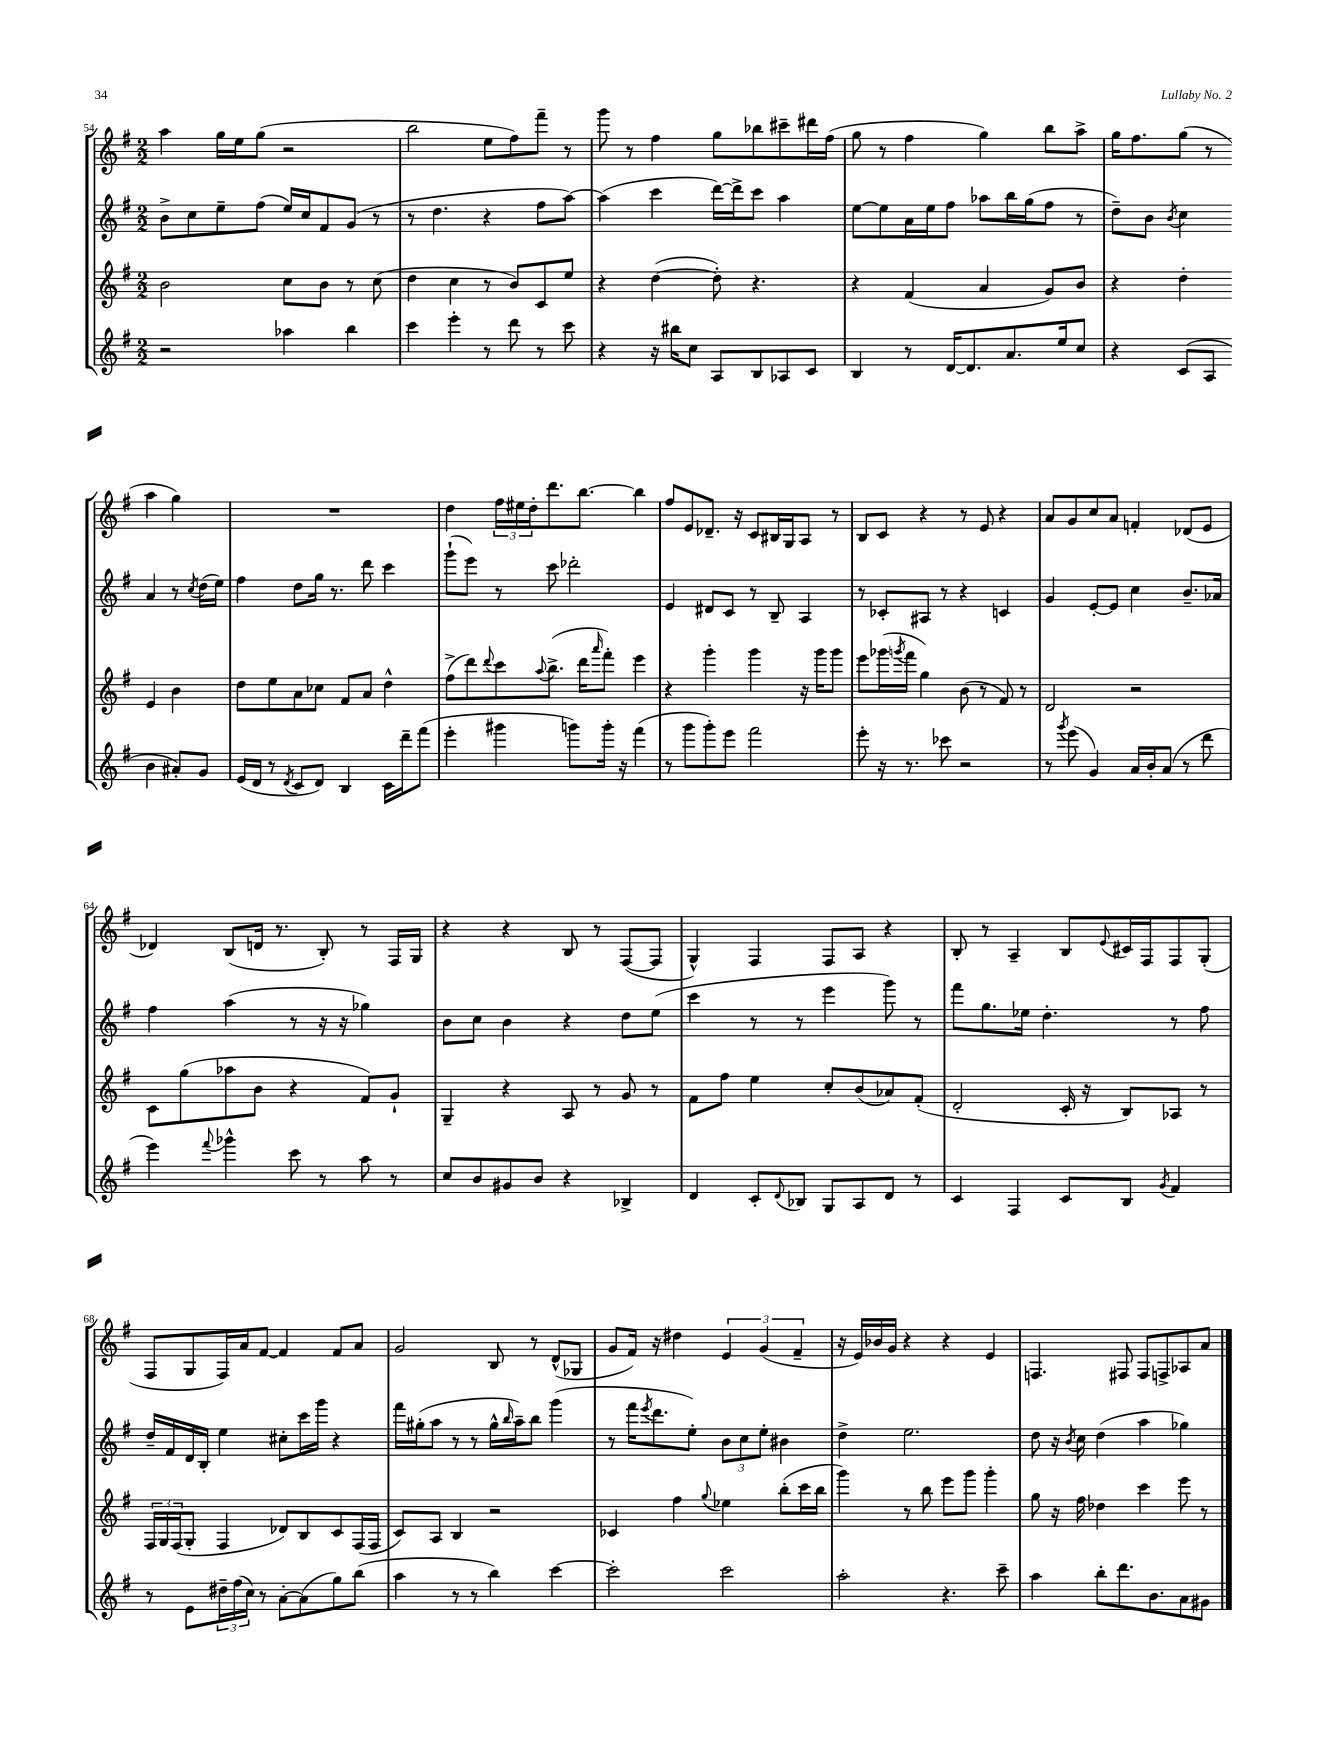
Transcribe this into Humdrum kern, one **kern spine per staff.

**kern	**kern	**kern	**kern
*staff4	*staff3	*staff2	*staff1
*clefG2	*clefG2	*clefG2	*clefG2
*k[f#]	*k[f#]	*k[f#]	*k[f#]
*M2/2	*M2/2	*M2/2	*M2/2
2r	2b\	8b^\L	4aa\
.	.	8cc\	.
.	.	8ee~\	16gg\LL
.	.	.	16ee\J
.	.	(8ff#\J	(8gg\J
4aa-\	8cc\L	16ee/LL)	2r
.	.	16cc/J	.
.	8b\J	8f#/	.
4bb\	8r	(8g/J	.
.	(8cc\	8r	.
=	=	=	=
4ccc\	4dd\	8r	2bb\
.	.	4.dd\	.
4eee'\	4cc\	.	.
8r	8r	4r	8ee\L
8ddd\	8b/L)	.	8ff#\)
8r	8c/	8ff#\L	8fff#~\J
8ccc\	8ee/J	[8aa\J)	8r
=	=	=	=
4r	4r	(4aa\]	8ggg\
.	.	.	8r
16r	([4dd\	4ccc\	4ff#\
16bb#\LK	.	.	.
8cc\J	.	.	.
8A/L	8dd'\])	[16ddd\LL)	8gg\L
.	.	16ddd^\]J	.
8B/	4.r	8ccc\J	8bb-\
8A-/	.	4aa\	8ccc#~\
8c/J	.	.	16ddd#\L
.	.	.	(16ff#\JJ
=	=	=	=
4B/	4r	[8ee\L	8gg\
.	.	8ee\]	8r
8r	(4f#/	16a\L	4ff#\
.	.	16ee\J	.
[16d/LK	.	8ff#\J	.
8.d/]	.	.	.
.	4a/	8aa-\L	4gg\)
8.a/	.	16bb\L	.
.	.	(16gg\J	.
.	8g/L)	8ff#\J	8bb\L
16ee/k	.	.	.
8cc/J	8b/J	8r	8aa^\J
=	=	=	=
4r	4r	8dd~\L)	16gg\LK
.	.	.	8.ff#\
.	.	8b\J	.
.	.	8qb/	.
(8c/L	4dd'\	4cc\	(8gg\J
8A/J	.	.	8r
4b\	4e/	4a/	4aa\
8a#'/L)	4b\	8r	4gg\)
.	.	8qcc/	.
8g/J	.	(16dd\LL	.
.	.	16ee\JJ)	.
=	=	=	=
(16e/LL	8dd\L	4ff#\	1r
16d/JJ	.	.	.
8r	8ee\	.	.
8qd/	.	.	.
8c/L	8a\	8dd\L	.
8d/J)	8cc-\J	16gg\Jk	.
.	.	8.r	.
4B/	8f#/L	.	.
.	8a/J	8ddd\	.
16c\LL	4dd^^\	4ccc\	.
16ddd~\J	.	.	.
(8fff#\J	.	.	.
=	=	=	=
4eee'\	(8ff#^\L	(8ggg`\L	4dd\
.	8ddd\)	8eee\J)	.
.	8qqddd/	.	.
4ggg#\	8ccc\	8r	24ff#\LL
.	.	.	24ee#\
.	.	.	24dd'\J
.	8qqaa/	.	.
.	(8.bb^\J	8ccc\	8.ddd\
8ggg\L)	.	2ddd-'\	.
.	16ddd\LK	.	[8.bb\J
.	16qqaaa/	.	.
16ggg'\Jk	8fff#'\J)	.	.
16r	.	.	.
(4fff#\	4eee\	.	4bb\]
=	=	=	=
8r	4r	4e/	8ff#/L
8ggg\L	.	.	8e/
8ggg'\)	4ggg'\	8d#/L	8.d-~/J
8eee\J	.	8c/J	.
.	.	.	16r
2fff#\	4ggg\	8r	8c/L
.	.	8B~/	16B#/L
.	.	.	16G/J
.	16r	4A/	8A/J
.	16ggg\LK	.	.
.	8ggg\J	.	8r
=	=	=	=
8eee'\	8eee\L	8r	8B/L
16r	(16ggg-\L	8c-'/L	8c/J
.	8qggg/	.	.
8.r	16fff#\JJ	.	.
.	4gg\)	8A#/J	4r
8ccc-\	.	8r	.
2r	(8b\	4r	8r
.	8r	.	8e/
.	8f#/)	4c/	4r
.	8r	.	.
=	=	=	=
8r	2d/	4g/	8a/L
8qggg/	.	.	.
(8eee\	.	.	8g/
4g/)	.	[8e'/L	8cc/
.	.	8e/]J	8a/J
16a/LL	2r	4cc\	4f'/
16b'/J	.	.	.
(8a/J	.	.	.
8r	.	8.b~/L	(8d-/L
8ddd\	.	.	8e/J
.	.	16a-/Jk	.
=	=	=	=
4eee\)	8c\L	4ff#\	4d-/)
.	(8gg\	.	.
8qqfff#/	.	.	.
4ggg-^^\	8aa-\	(4aa\	(8B/L
.	8b\J	.	16d/Jk
.	.	.	8.r
8ccc\	4r	8r	.
8r	.	16r	8B'/)
.	.	16r	.
8aa\	8f#/L)	4gg-\)	8r
8r	8g`/J	.	16F#/LL
.	.	.	16G/JJ
=	=	=	=
8cc/L	4G~/	8b\L	4r
8b/	.	8cc\J	.
8g#/	4r	4b\	4r
8b/J	.	.	.
4r	8A/	4r	8B/
.	8r	.	8r
4B-^/	8g/	8dd\L	([8F#/L
.	8r	(8ee\J	8F#/]J
=	=	=	=
4d/	8f#\L	4ccc\	4G^^/)
.	8ff#\J	.	.
8c'/L	4ee\	8r	4F#/
8qqd/	.	.	.
8B-/J	.	8r	.
8G/L	8cc'/L	4eee\	8F#/L
8A/	(8b/	.	8A/J
8d/J	8a-/)	8ggg\)	4r
8r	(8f#'/J	8r	.
=	=	=	=
4c/	2d'/	8fff#\L	8B'/
.	.	8.gg\	8r
4F#/	.	.	4A~/
.	.	16ee-\Jk	.
.	.	4.dd'\	.
8c/L	16c'/	.	8B/L
.	16r	.	.
.	.	.	8qqe/
8B/J	8B/L)	.	16c#/L
.	.	.	16F#/J
8qg/	.	.	.
4f#/	8A-/J	8r	8F#/
.	8r	8ff#\	(8G'/J
=	=	=	=
8r	24F#/LL	16dd~/LL	8F#/L
.	24G/	.	.
.	.	16f#/	.
.	(24F#/J	.	.
8e\L	8G'/J	16d/	8G/
.	.	16B'/JJ	.
24dd#~\L	4F#/	4ee\	16F#/L)
(24ff#\	.	.	.
.	.	.	16a/J
24cc\JJ)	.	.	.
8r	.	.	[8f#/J
[8a'\L	8d-/L)	8cc#'\L	4f#/]
(8a\]	8B/	16ccc\L	.
.	.	16ggg\JJ	.
8gg\)	8c/	4r	8f#/L
(8bb\J	(16F#/L	.	8a/J
.	16F#/JJ	.	.
=	=	=	=
4aa\	8c/L)	16fff#\LL	2g/
.	.	(16gg#'\J	.
.	8A/J	8aa\J	.
8r	4B/	8r	.
8r	.	8r	.
4bb\)	2r	16gg#^^\LL	8B/
.	.	16qqbb/	.
.	.	16aa~\J)	.
.	.	8bb\J	8r
[4ccc\	.	(4ggg\	(8d^^/L
.	.	.	8G-/J
=	=	=	=
2ccc'\]	4c-/	8r	8g/L
.	.	16fff#\LK	16f#/Jk)
.	.	8qeee/	.
.	.	8.ddd\	16r
.	4ff#\	.	4dd#\
.	.	8ee'\J)	.
.	8qqgg/	.	.
2ccc\	4ee-\	12b\L	6e/
.	.	12cc\	.
.	.	12ee'\J	(6g/
.	(8bb'\L	4b#\	.
.	.	.	6f#~/
.	16ccc\L	.	.
.	16bb\JJ	.	.
=	=	=	=
2aa'\	4ggg\)	4dd^\	16r
.	.	.	16e/LL)
.	.	.	16b-/
.	.	.	16g/JJ
.	8r	2.ee\	4r
.	8bb\	.	.
4.r	8eee\L	.	4r
.	8ggg\J	.	.
.	4ggg'\	.	4e/
8ccc~\	.	.	.
=	=	=	=
4aa\	8gg\	8dd\	4.F/
.	16r	16r	.
.	.	8qb/	.
.	16ff#\	16cc\	.
8bb'\L	4dd-\	(4dd\	.
8.ddd\	.	.	8F#/
.	4ccc\	4aa\	8F#/L
8.b\	.	.	.
.	.	.	8F^/
8a\	8eee\	4gg-\)	8A-/
8g#\J	8r	.	8a/J
==	==	==	==
*-	*-	*-	*-
